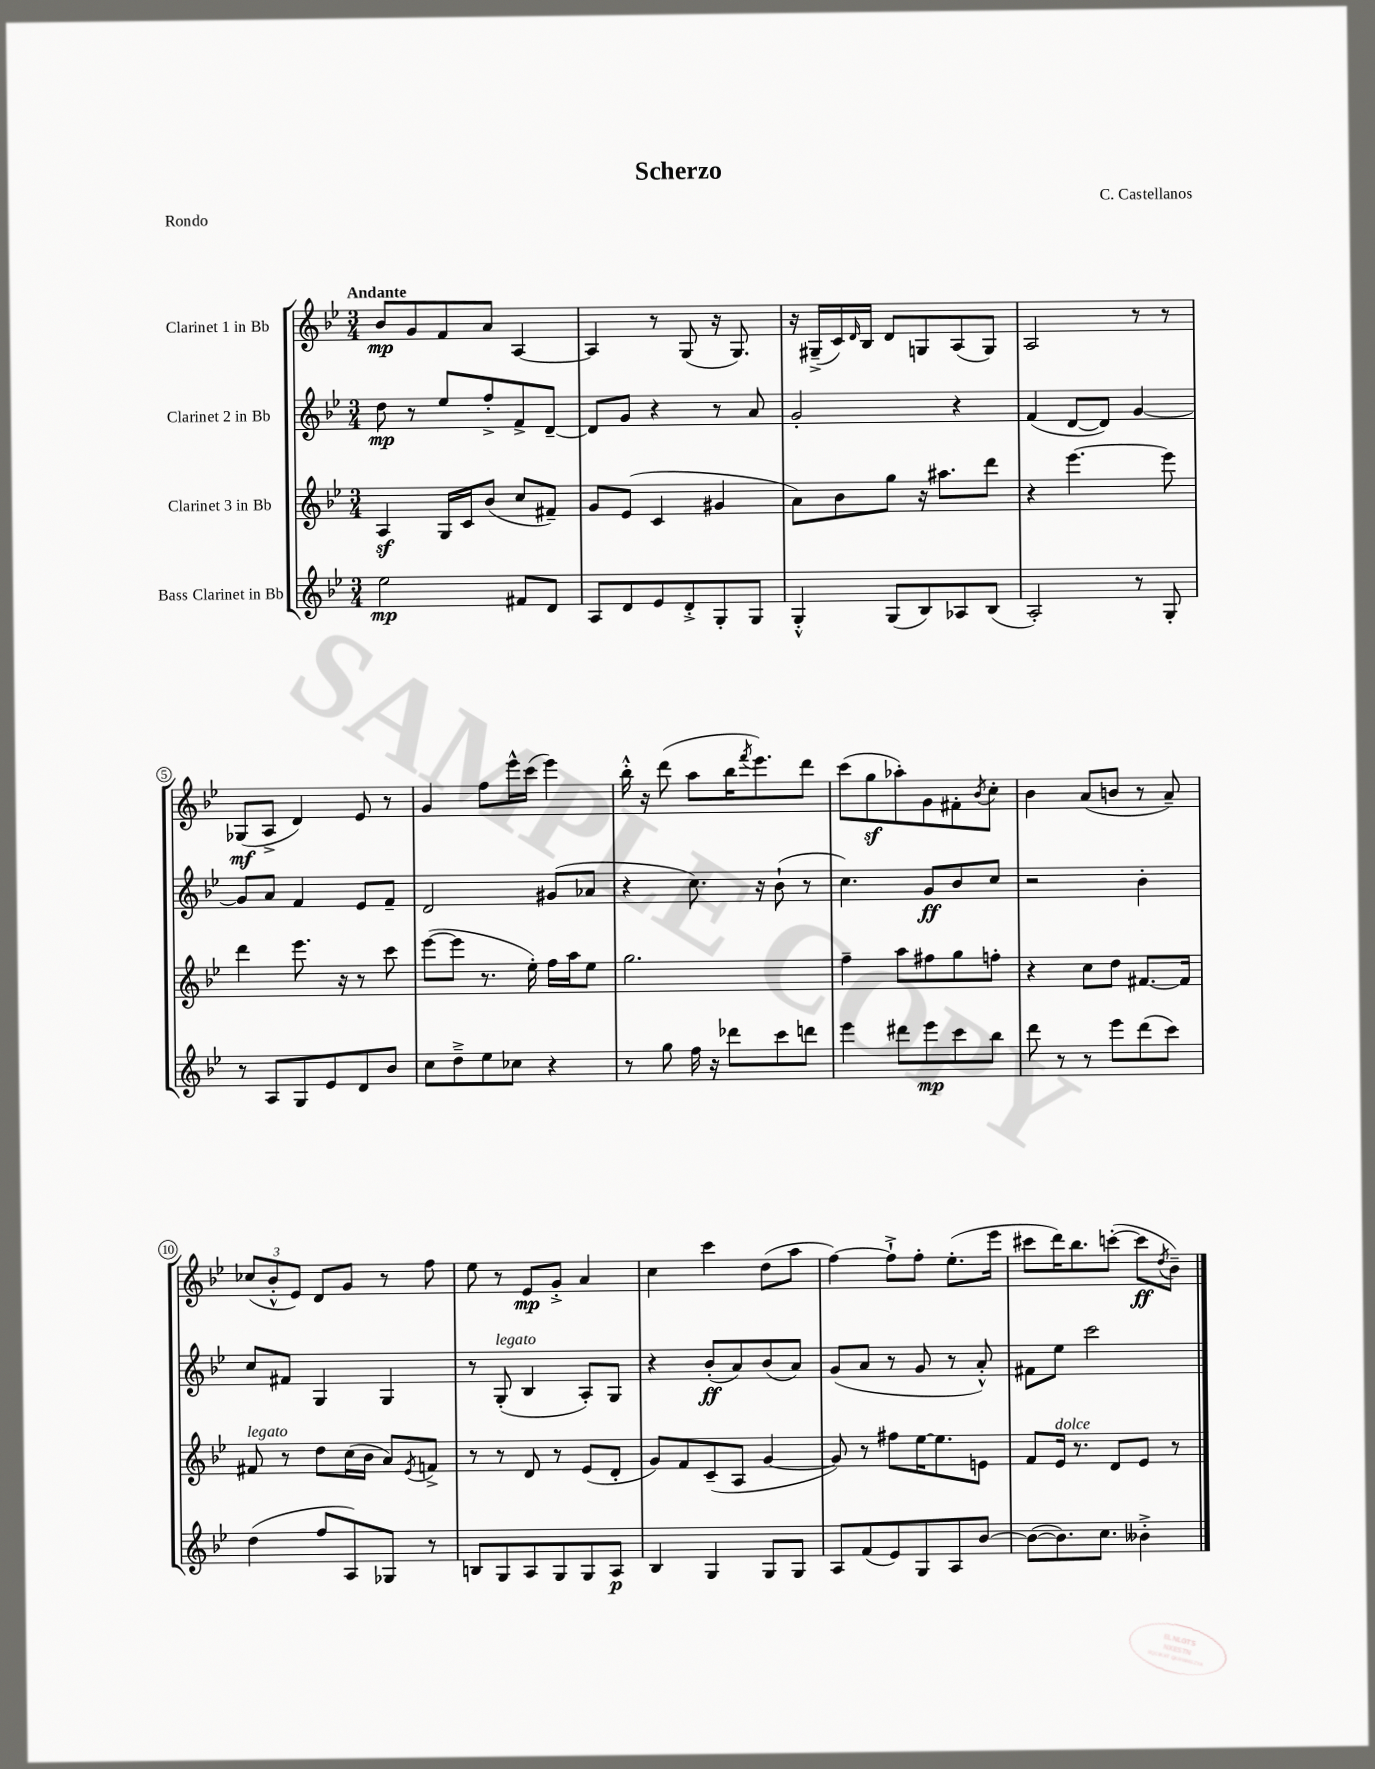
\header { title = "Scherzo" composer = "C. Castellanos" piece = "Rondo" }
<<
\new StaffGroup <<
\new Staff = "s0" \with { instrumentName = "Clarinet 1 in Bb" } {
    \clef treble \key bes \major \numericTimeSignature \time 3/4 \tempo "Andante"
    bes'8\mp g'8 f'8 a'8 a4~ |
    a4 r8 g8( r16 g8.) |
    r16 gis16--->( c'16) \grace { d'16 } bes16 d'8 g8 a8( g8) |
    a2 r8 r8 |
    ges8\mf( a8-> d'4) ees'8 r8 |
    g'4 f''8 ees'''16-^ c'''16( ees'''4) |
    bes''16-.-^ r16 d'''8( a''8 bes''16 \acciaccatura { f'''8 } ees'''8.) d'''8 |
    c'''8( g''8\sf aes''8-.) g'8 fis'8-. \acciaccatura { bes'8 } c''8-. |
    bes'4 a'8( b'8 r8 a'8--) |
    \tuplet 3/2 { ces''8( bes'8-.-^ ees'8) } d'8 g'8 r8 f''8 |
    ees''8 r8 ees'8\mp g'8-.-> a'4 |
    c''4 c'''4 d''8( a''8 |
    f''4~) f''8-!-> f''8-. ees''8.-.( ees'''16 |
    cis'''8 d'''16) bes''8. c'''8~-.( c'''8\ff \acciaccatura { d''8 } bes'8--) \bar "|." |
}
\new Staff = "s1" \with { instrumentName = "Clarinet 2 in Bb" } {
    \clef treble \key bes \major \numericTimeSignature \time 3/4
    d''8\mp r8 ees''8 f''8-.-> f'8-> d'8~-- |
    d'8 g'8 r4 r8 a'8 |
    g'2-. r4 |
    f'4( d'8~ d'8) g'4~ |
    g'8 a'8 f'4 ees'8 f'8-- |
    d'2 gis'8( aes'8 |
    r4 c''8.) r16 bes'8-!( r8 |
    c''4.) g'8\ff bes'8 c''8 |
    r2 bes'4-. |
    c''8 fis'8 g4 g4 |
    r8 g8-.^\markup { \italic "legato" }( bes4 a8-.) g8 |
    r4 bes'8-.\ff( a'8) bes'8( a'8) |
    g'8( a'8 r8 g'8 r8 a'8-.-^) |
    fis'8 ees''8 c'''2 \bar "|." |
}
\new Staff = "s2" \with { instrumentName = "Clarinet 3 in Bb" } {
    \clef treble \key bes \major \numericTimeSignature \time 3/4
    a4\sf g16 c'16 bes'8( c''8 fis'8--) |
    g'8 ees'8( c'4 gis'4 |
    a'8) bes'8 g''8 r16 ais''8. d'''8 |
    r4 ees'''4.~ ees'''8 |
    d'''4 ees'''8. r16 r8 c'''8 |
    ees'''8~( ees'''8 r8. ees''16-.) f''16 a''16 ees''8 |
    g''2. |
    f''4-- a''8 fis''8 g''8 f''8-. |
    r4 c''8 d''8 fis'8.~ fis'16 |
    fis'8^\markup { \italic "legato" } r8 d''8 c''16( bes'16 a'8) \acciaccatura { ees'8 } f'8-> |
    r8 r8 d'8 r8 ees'8( d'8-. |
    g'8) f'8 c'8--( a8 g'4~ |
    g'8) r8 fis''8 ees''16~ ees''8. e'8 |
    f'8 ees'16^\markup { \italic "dolce" } r8. d'8 ees'8 r8 \bar "|." |
}
\new Staff = "s3" \with { instrumentName = "Bass Clarinet in Bb" } {
    \clef treble \key bes \major \numericTimeSignature \time 3/4
    ees''2\mp fis'8 d'8 |
    a8 d'8 ees'8 d'8-.-> g8-. g8 |
    g4-.-^ g8( bes8) aes8 bes8( |
    a2-.) r8 g8-. |
    r8 a8 g8 ees'8 d'8 bes'8 |
    c''8 d''8---> ees''8 ces''8 r4 |
    r8 g''8 f''16 r16 des'''8 c'''8 d'''8 |
    ees'''4 dis'''8 ees'''8\mp c'''8 bes''8 |
    d'''8 r8 r8 ees'''8 d'''8( c'''8) |
    d''4( f''8 a8) ges8 r8 |
    b8 g8 a8 g8 g8 a8\p |
    bes4 g4 g8 g8 |
    a8 f'8( ees'8) g8 a8 bes'8~ |
    bes'8~( bes'8.) c''8. beses'4-.-> \bar "|." |
}
>>
>>
\layout { \context { \Score \override BarNumber.stencil = #(make-stencil-circler 0.1 0.3 ly:text-interface::print) } }
